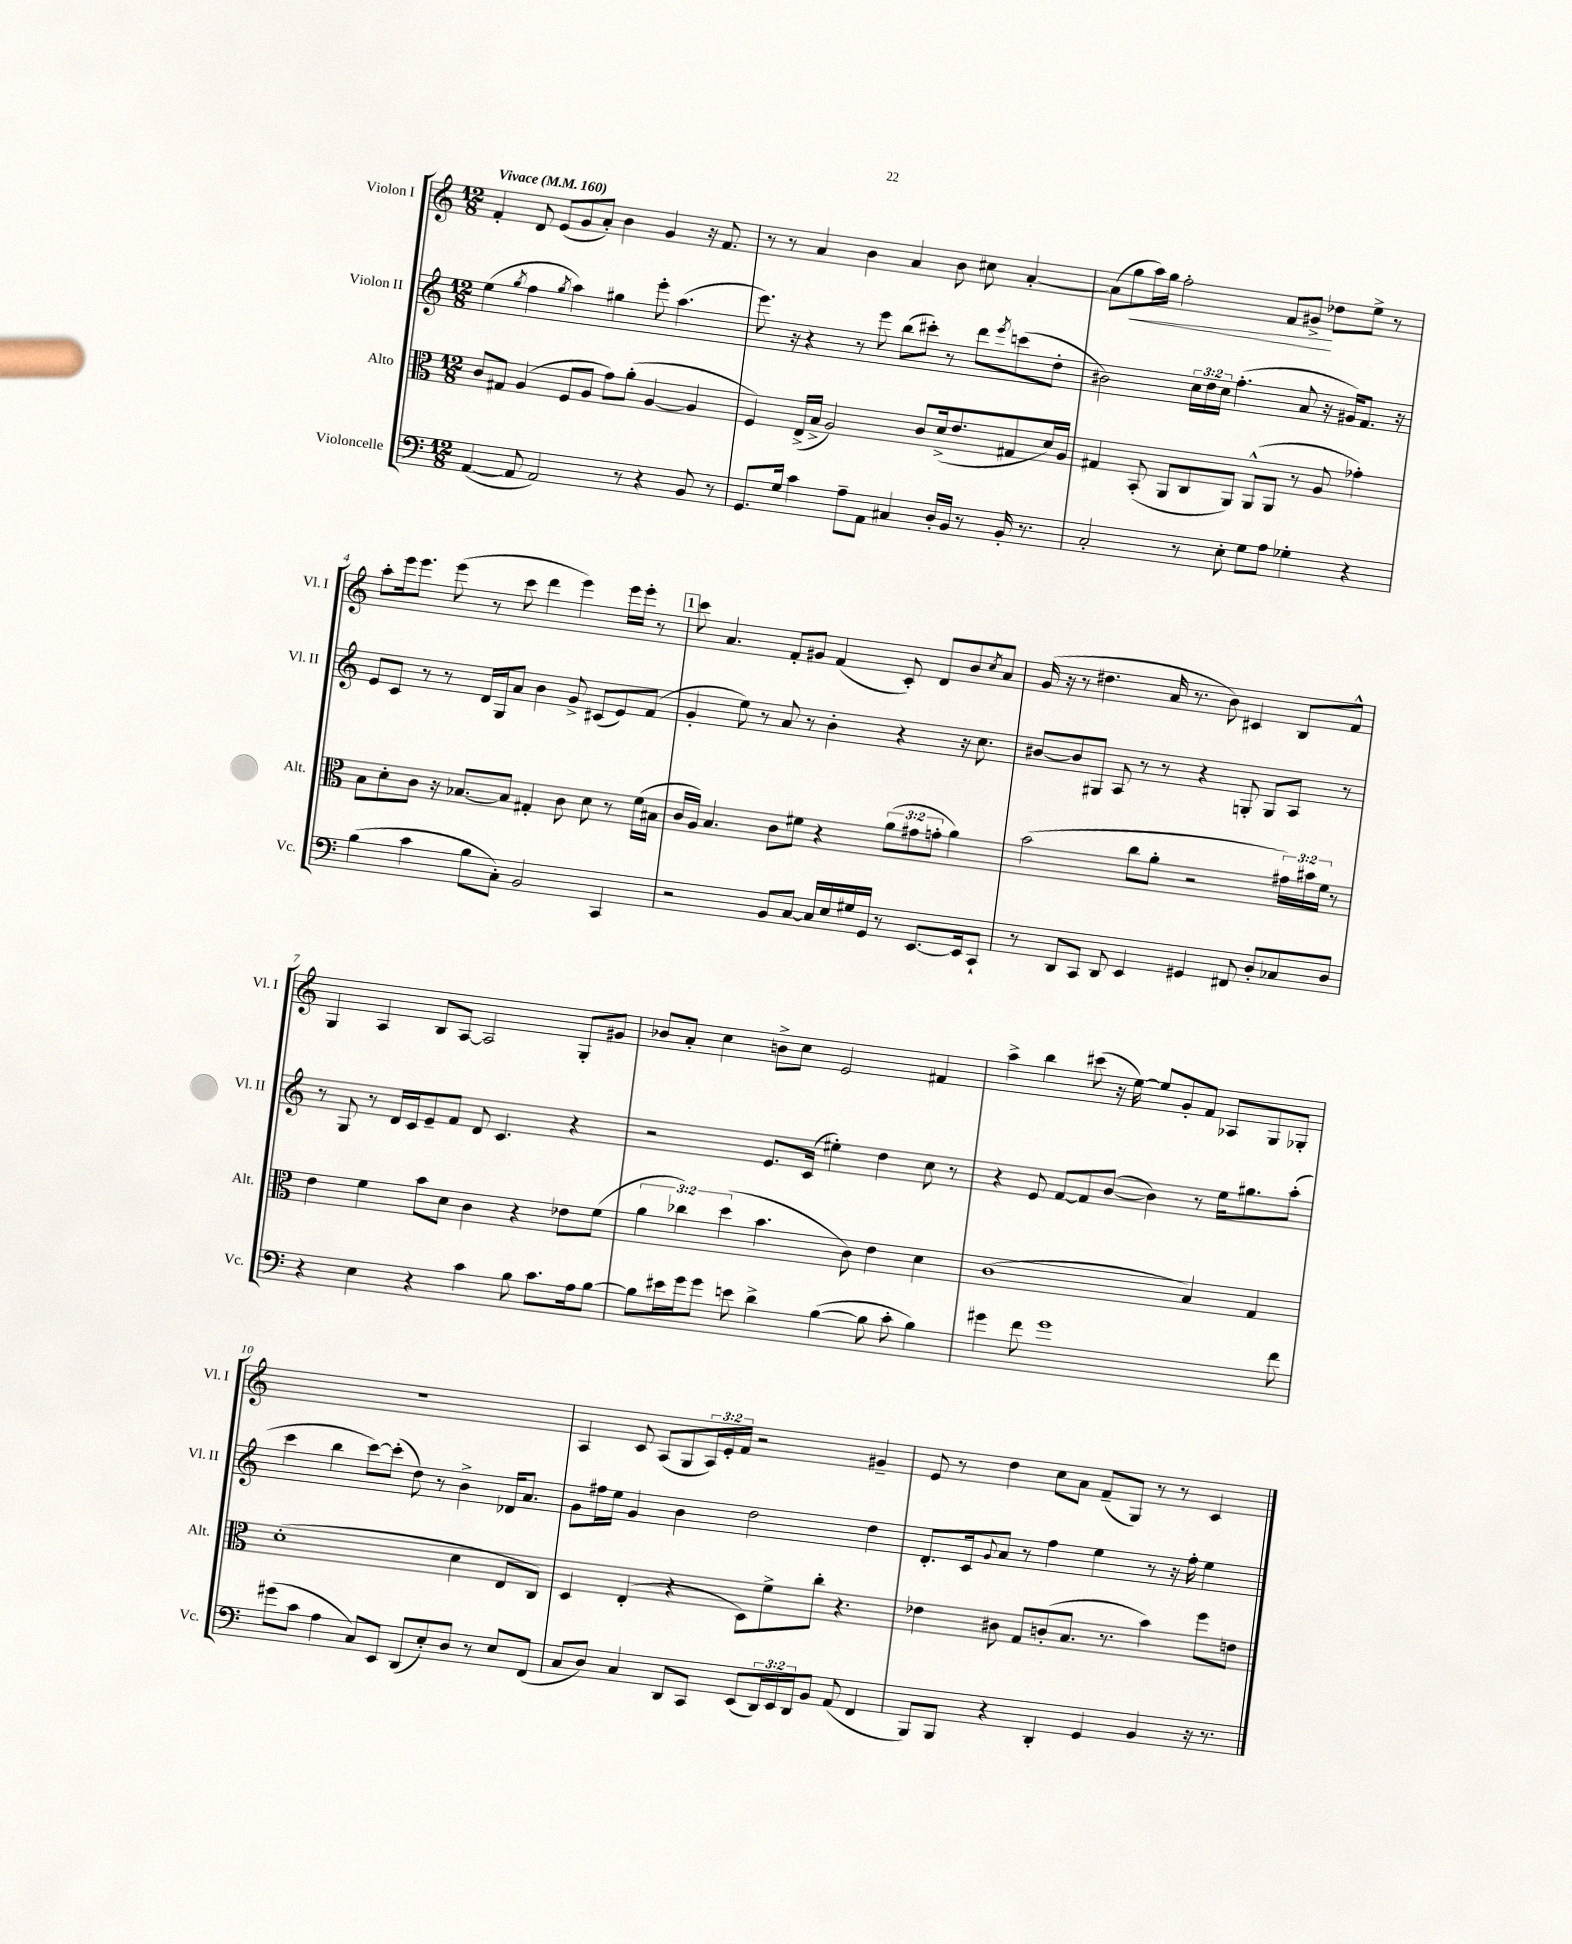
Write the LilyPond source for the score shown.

<<
\new StaffGroup <<
\new Staff = "s0" \with { instrumentName = "Violon I" shortInstrumentName = "Vl. I" } {
    \clef treble \key c \major \numericTimeSignature \time 12/8 \override Staff.TupletNumber.text = #tuplet-number::calc-fraction-text \tempo "Vivace" 4 = 160
    f'4-. d'8 e'8( g'8 a'8-.) b'4 g'4 r16 f'8. |
    r8 r8 a'4 b'4 a'4 b'8 cis''8 a'4~-. |
    a'8( g''8\< a''16) g''16 f''2-. f'8 gis'8->\! des''8 e''8-> r8 |
    a''8-. e'''16 e'''8. e'''8( r8 c'''8 d'''4 e'''4) e'''16 e'''16-. r8 |
    \mark \markup { \box "1" } c'''8 a'4. f'8-. gis'8 f'4( c'8-.) d'8 b'8 \acciaccatura { c''8 } a'8 |
    g'16( r16 r8 dis''4. a'16 r8. b'8) cis'4 b8 f'8-^ |
    g4 a4 b8 a8~ a2 g8-. gis'8 |
    bes'8 a'8-. c''4 b'8-> c''8 e'2 fis'4 |
    a''4-> b''4 cis'''8( r16 e''16~) e''8 g'8-. f'8 aes8 g8 ges8-. |
    R1. |
    a4 c'8 a8( g8 \tuplet 3/2 { a16) e'16-. f'16 } r2 gis'4-- |
    e'8 r8 d''4 c''8 a'8 f'8--( g8) r8 r8 c'4 \bar "|." |
}
\new Staff = "s1" \with { instrumentName = "Violon II" shortInstrumentName = "Vl. II" } {
    \clef treble \key c \major \numericTimeSignature \time 12/8 \override Staff.TupletNumber.text = #tuplet-number::calc-fraction-text
    e''4( \acciaccatura { g''8 } f''4 \acciaccatura { g''8 } a''4) gis''4 e'''8-. a''4.( |
    e'''8.) r16 r4 r8 e'''8 b''8( cis'''8-.) r8 d'''8 \acciaccatura { e'''8 } c'''8( d''8-. |
    bis'2) \tuplet 3/2 { c''16 d''16 c''16 } f''4.-.( a'8 r16 gis'16) f'8. r16 |
    e'8 c'8 r8 r8 d'16 g16 a'8 b'4 g'8-> cis'8( e'8) f'8( |
    \mark \markup { \box "1" } g'4-. e''8) r8 a'8 r8 b'4-. r4 r16 c''8. |
    bis'8~ bis'8 gis8 a8 r8 r8 r4 g8-. g8 a8 r8 |
    r8 g8 r8 d'16 c'16 e'8-- f'8 d'8 c'4. r4 |
    r2 e'8. c'16( eis''4-.) d''4 c''8 r8 |
    r4 e'8 f'8~ f'8 b'8~( b'4) r8 e''16 gis''8. a''8-.( |
    c'''4 b''4 c'''8~) c'''8-.( d''8) r8 b'4-> des'16 a'8. |
    g'8 fis''16 e''16 g'4 b'4 d''2 d''4 |
    d'8.-. c'16 \appoggiatura { g'8 } a'8 r8 f''4 e''4 r8 r16 f''16-. e''4 \bar "|." |
}
\new Staff = "s2" \with { instrumentName = "Alto" shortInstrumentName = "Alt." } {
    \clef alto \key c \major \numericTimeSignature \time 12/8 \override Staff.TupletNumber.text = #tuplet-number::calc-fraction-text
    c'8 gis8 a4( f8 a8 g'8) a'8-.( a4~ a4 |
    f4) e16->( b16-> a2) c'8 d'16->( e'8. gis8 d'16) a16 |
    gis4 b,8-.( a,8 c8 a,8) a,8-^( a,8 r8 a8 ges'4-.) |
    b8 d'8-. c'8 r16 bes8.~ bes8 gis4-. c'8 d'8 r8 f'16( bis16 |
    \mark \markup { \box "1" } c'16 a16) b4. c'8 fis'8 r4 \tuplet 3/2 { a'8( gis'8 g'8-. } a'4) |
    b'2( c''8 a'8-. r2 \tuplet 3/2 { gis'16) bis'16 f'16 } r8 |
    e'4 f'4 b'8 d'8 c'4 r4 ees'8 f'8( |
    \tuplet 3/2 { a'4 ces''4) d''4( } b'4. c'8) e'4 d'4 |
    c'1( b4) g4 |
    d'1-.( d'4 e8 c8) |
    d4 e4-.( r4 d8) f'8-> c''8-. r4. |
    ees'4 cis'8 g8 c'8-.( b8. r8. b'4) f''8 e'8 \bar "|." |
}
\new Staff = "s3" \with { instrumentName = "Violoncelle" shortInstrumentName = "Vc." } {
    \clef bass \key c \major \numericTimeSignature \time 12/8 \override Staff.TupletNumber.text = #tuplet-number::calc-fraction-text
    a,4~( a,8 a,2) r8 r4 b,8 r8 |
    g,8. g16 c'4 a8-- a,8 cis4 d16-. b,16 r8 b,16-. r8. |
    c2-. r8 e8-. g8 a8 ges4-. r4 |
    b4( c'4 b8 c8-.) b,2 c,4 |
    \mark \markup { \box "1" } r2 b,8 c8~ c16 e16 gis16 g,16 r8 e,8.~ e,16 c,8-! |
    r8 d,8 c,8 d,8 e,4 gis,4 fis,8 d8-. ces8 d8 |
    r4 e4 r4 c'4 b8 c'8. a16 b8~ |
    b8 eis'16 g'16 g'8 e'8 d'4-> b4~( b8 c'8-. b4) |
    gis'4 f'8 gis'1 f'8 |
    gis'8( c'8 a4 c8) e,8 d,8( e8-.) d8 r8 e8 f,8( |
    c8 d8) c4 d,8 c,8 e,8( \tuplet 3/2 { d,16) e,16 d,16 } b,8 a,8( f,4 |
    b,,8) b,,8 r4 d,4-. g,4 b,4 r16 r8. \bar "|." |
}
>>
>>
